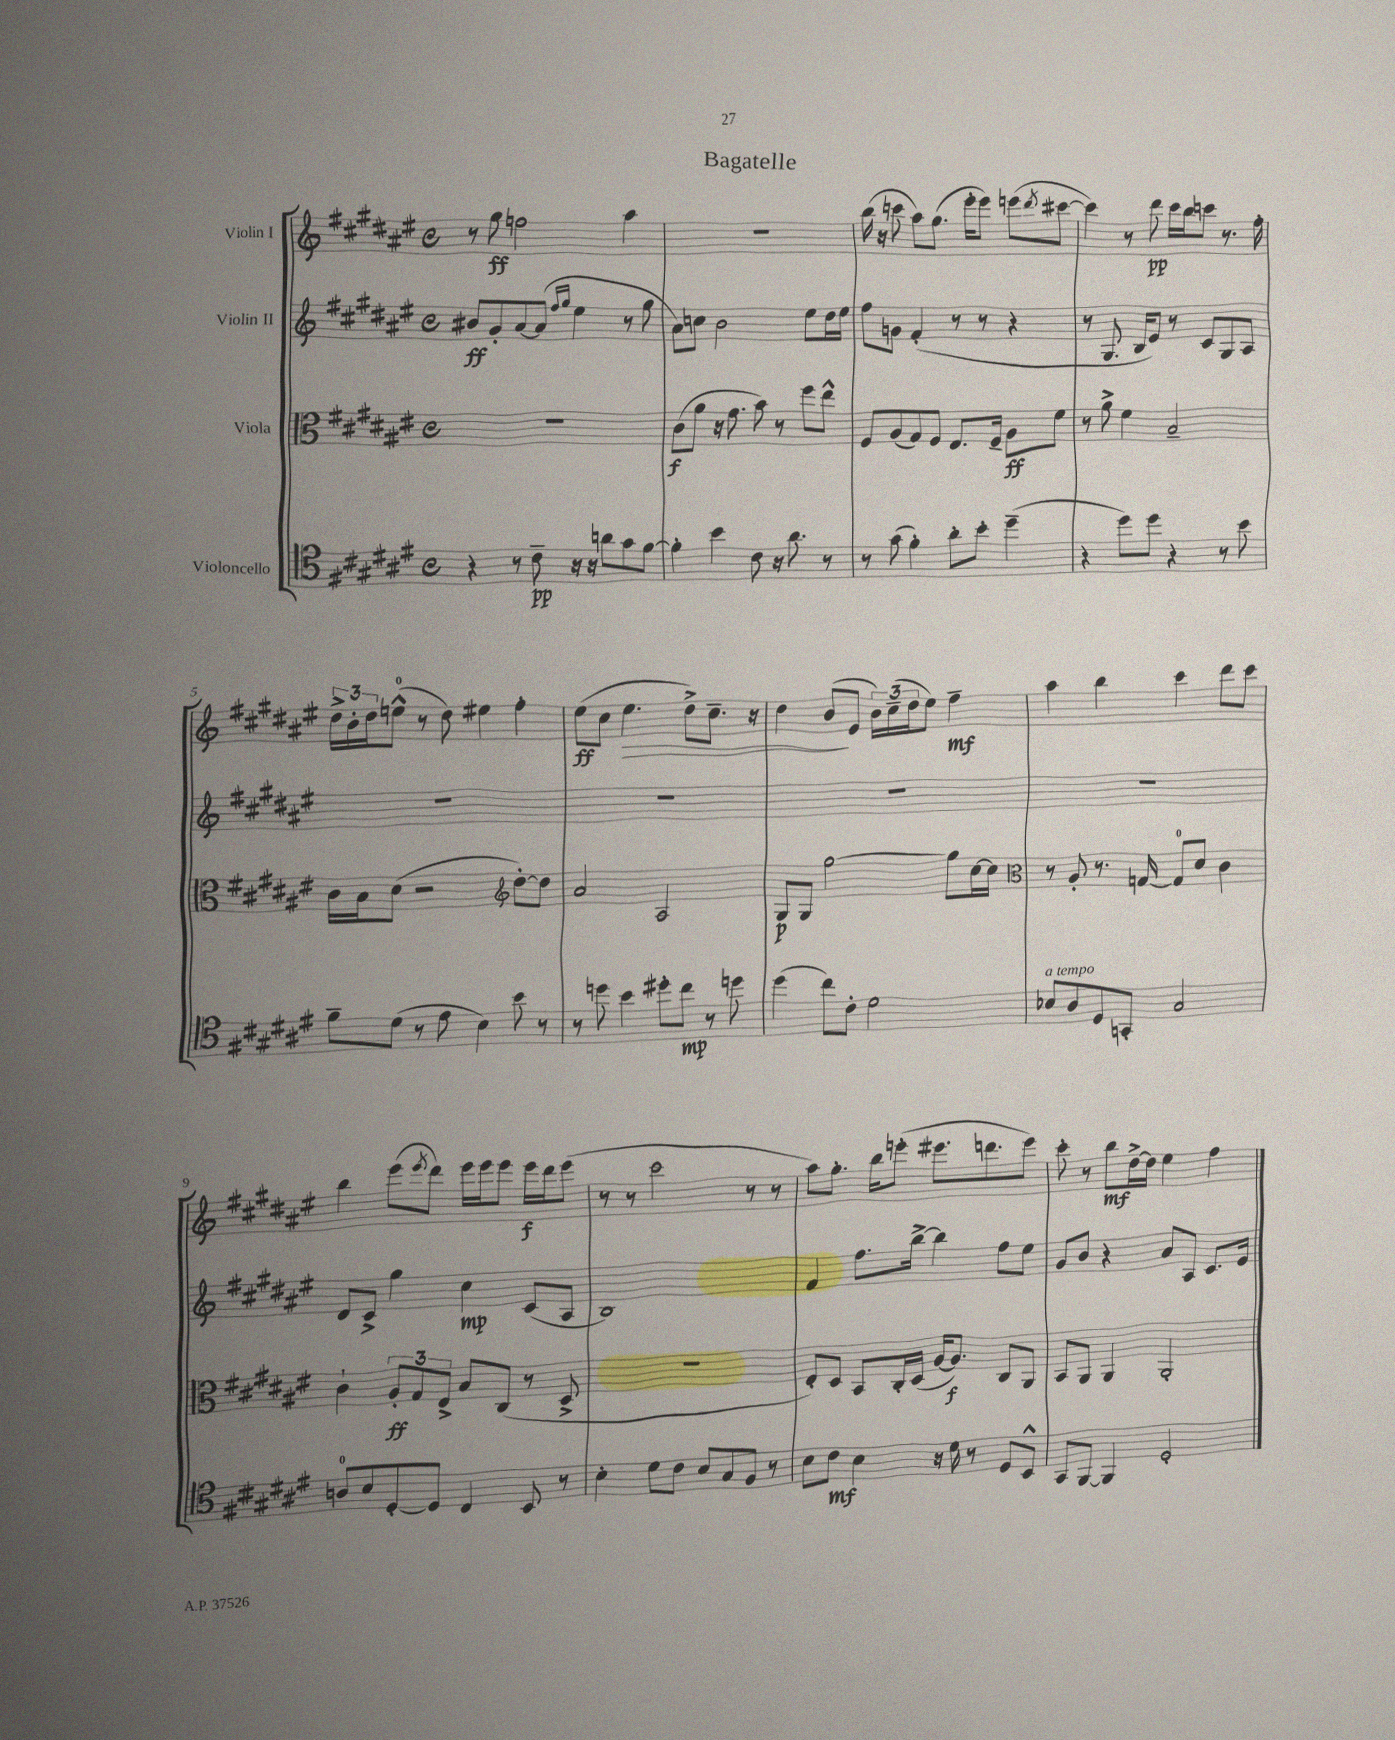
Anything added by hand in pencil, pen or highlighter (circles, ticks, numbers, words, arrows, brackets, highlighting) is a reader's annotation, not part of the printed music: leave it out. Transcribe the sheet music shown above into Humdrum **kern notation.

**kern	**kern	**kern	**kern
*staff4	*staff3	*staff2	*staff1
*clefC4	*clefC3	*clefG2	*clefG2
*k[f#c#g#d#a#e#]	*k[f#c#g#d#a#e#]	*k[f#c#g#d#a#e#]	*k[f#c#g#d#a#e#]
*M4/4	*M4/4	*M4/4	*M4/4
*met(c)	*met(c)	*met(c)	*met(c)
4r	1r	8b#/L	8r
.	.	8g#'/	8gg#\
8r	.	[8a#/	2ff\
8c#~\	.	(8a#/]J	.
.	.	16qqff#/LL	.
.	.	16qqgg#/JJ	.
16r	.	4ee#\	.
16r	.	.	.
8a\L	.	.	.
8g#\	.	8r	4aa#\
[8f#\J	.	8gg#\	.
=	=	=	=
4f#'\]	(8c#\L	8a#\L)	1r
.	8a#\J	8cc\J	.
4b\	16r	2b\	.
.	8.g#\	.	.
8c#\	8b\)	.	.
16r	8r	.	.
8.a#\	.	.	.
.	8ff#\L	8ee#\L	.
8r	8ee#^^\J	16dd#\L	.
.	.	16ee#\JJ	.
=	=	=	=
8r	8F#/L	8ff#\L	(16bb\
.	.	.	16r
(8g#\	(8A#/	8g\J	8ccc\
4f#'\)	8G#/)	(4f#'/	8aa#\L)
.	8F#/J	.	(8.gg#\J
8a#'\L	8.E#/L	8r	.
.	.	.	16eee#'\LK
8b'\J	.	8r	8eee#\J)
.	16F#~/Jk	.	.
(4dd#~\	8A#\L	4r	(8eee\L
.	.	.	8qddd#/
.	8f#\J	.	[8ccc#\J
=	=	=	=
4r	8r	8r	4ccc#\])
.	8a#^\	8.G#/	.
8dd#\L)	4f#\	.	8r
.	.	16B/LK	.
8dd#\J	.	8e#/J)	8ddd#\
4r	2B~/	8r	16ccc#\LL
.	.	.	16bb\J
.	.	8c#/L	8ccc\J
8r	.	8G#/	8.r
8b\	.	8A#/J	.
.	.	.	16ff#'\
=	=	=	=
8f#~\L	16c#\LL	1r	24dd#^\LL
.	.	.	24b'\
.	16B\J	.	.
.	.	.	24dd#\J
(8d#\J	(8d#\J	.	(8ee^^\J
8r	2r	.	8r
8e#\	.	.	8dd#\)
4B\)	.	.	4ee#\
*	*clefG2	*	*
8b\	[8dd#'\L)	.	4ff#'\
8r	8dd#\]J	.	.
=	=	=	=
8r	2a#/	1r	(8ee#\L
8dd\	.	.	8cc#\J
4b\	.	.	4.ee#\
8dd#'\L	2A#/	.	.
8cc#\J	.	.	8dd#^\L)
8r	.	.	8.cc#~\J
8dd\	.	.	.
.	.	.	16r
=	=	=	=
(4dd#\	8G#/L	1r	4dd#\
.	8G#/J	.	.
8cc#\L)	[2gg#\	.	(8b/L
8c#'\J	.	.	8e#/J
2d#\	.	.	24b\LL)
.	.	.	(24cc#~\
.	.	.	24dd#\J
.	.	.	8ee#\J)
.	8gg#\]L	.	4ff#~\
.	[16cc#\L	.	.
.	16cc#\]JJ	.	.
=	=	=	=
*	*clefC3	*	*
8B-/L	8r	1r	4aa#\
8A#/	8A#'/	.	.
8D#/	8.r	.	4bb\
8GG'/J	.	.	.
.	[16G/	.	.
2G#/	8G/]L	.	4ccc#\
.	8d#/J	.	.
.	4c#\	.	8ddd#\L
.	.	.	8ccc#\J
=	=	=	=
8A/L	4c#`\	8d#/L	4bb\
8B/	.	8c#^/J	.
[8D#'/	12A#'/L	4gg#\	(8eee#\L
.	12G#/	.	.
.	.	.	8qeee#/
8D#/]J	.	.	8ddd#\J)
.	12E#^/J	.	.
4C#/	8B/L	4cc#\	16eee#\LL
.	.	.	16eee#\J
.	(8C#/J	.	8eee#\J
8BB/	8r	(8c#/L	16eee#\LL
.	.	.	16ddd#\J
8r	8D#^/	8A#/J	(8eee#\J
=	=	=	=
4B'\	1r	1B)	8r
.	.	.	8r
8d#\L	.	.	2ccc#\
8c#\J	.	.	.
8B/L	.	.	.
8G#/	.	.	.
8F#/J	.	.	8r
8r	.	.	8r
=	=	=	=
8B\L	8E#'/L)	4f#/	8aa#\L)
8c#\J	8D#/J	.	8.gg#'\J
4B\	8BB/L	8.ff#\L	.
.	.	.	16bb\LK
.	16C#'/L	.	(8eee'\J
.	(16D#/JJ	[16bb^\Jk	.
16r	[16A#/LK	4bb\]	8.eee#\L
16d#\	8.A#/]J)	.	.
8r	.	.	.
.	.	.	8.ddd\
8D#/L	8C#/L	8ff#\L	.
8BB^^/J	8AA#/J	8ee#\J	8eee#\J)
=	=	=	=
8GG#/L	8BB/L	8g#/L	8ccc#'\
[8FF#/J	8AA#/J	8b/J	8r
4FF#/]	4AA#/	4r	8bb\L
.	.	.	[16dd#^\L
.	.	.	16dd#\]JJ
2D#'/	2AA#'/	8a#/L	4ee#\
.	.	8A#/J	.
.	.	8.c#/L	4ff#\
.	.	16e#/Jk	.
==	==	==	==
*-	*-	*-	*-
